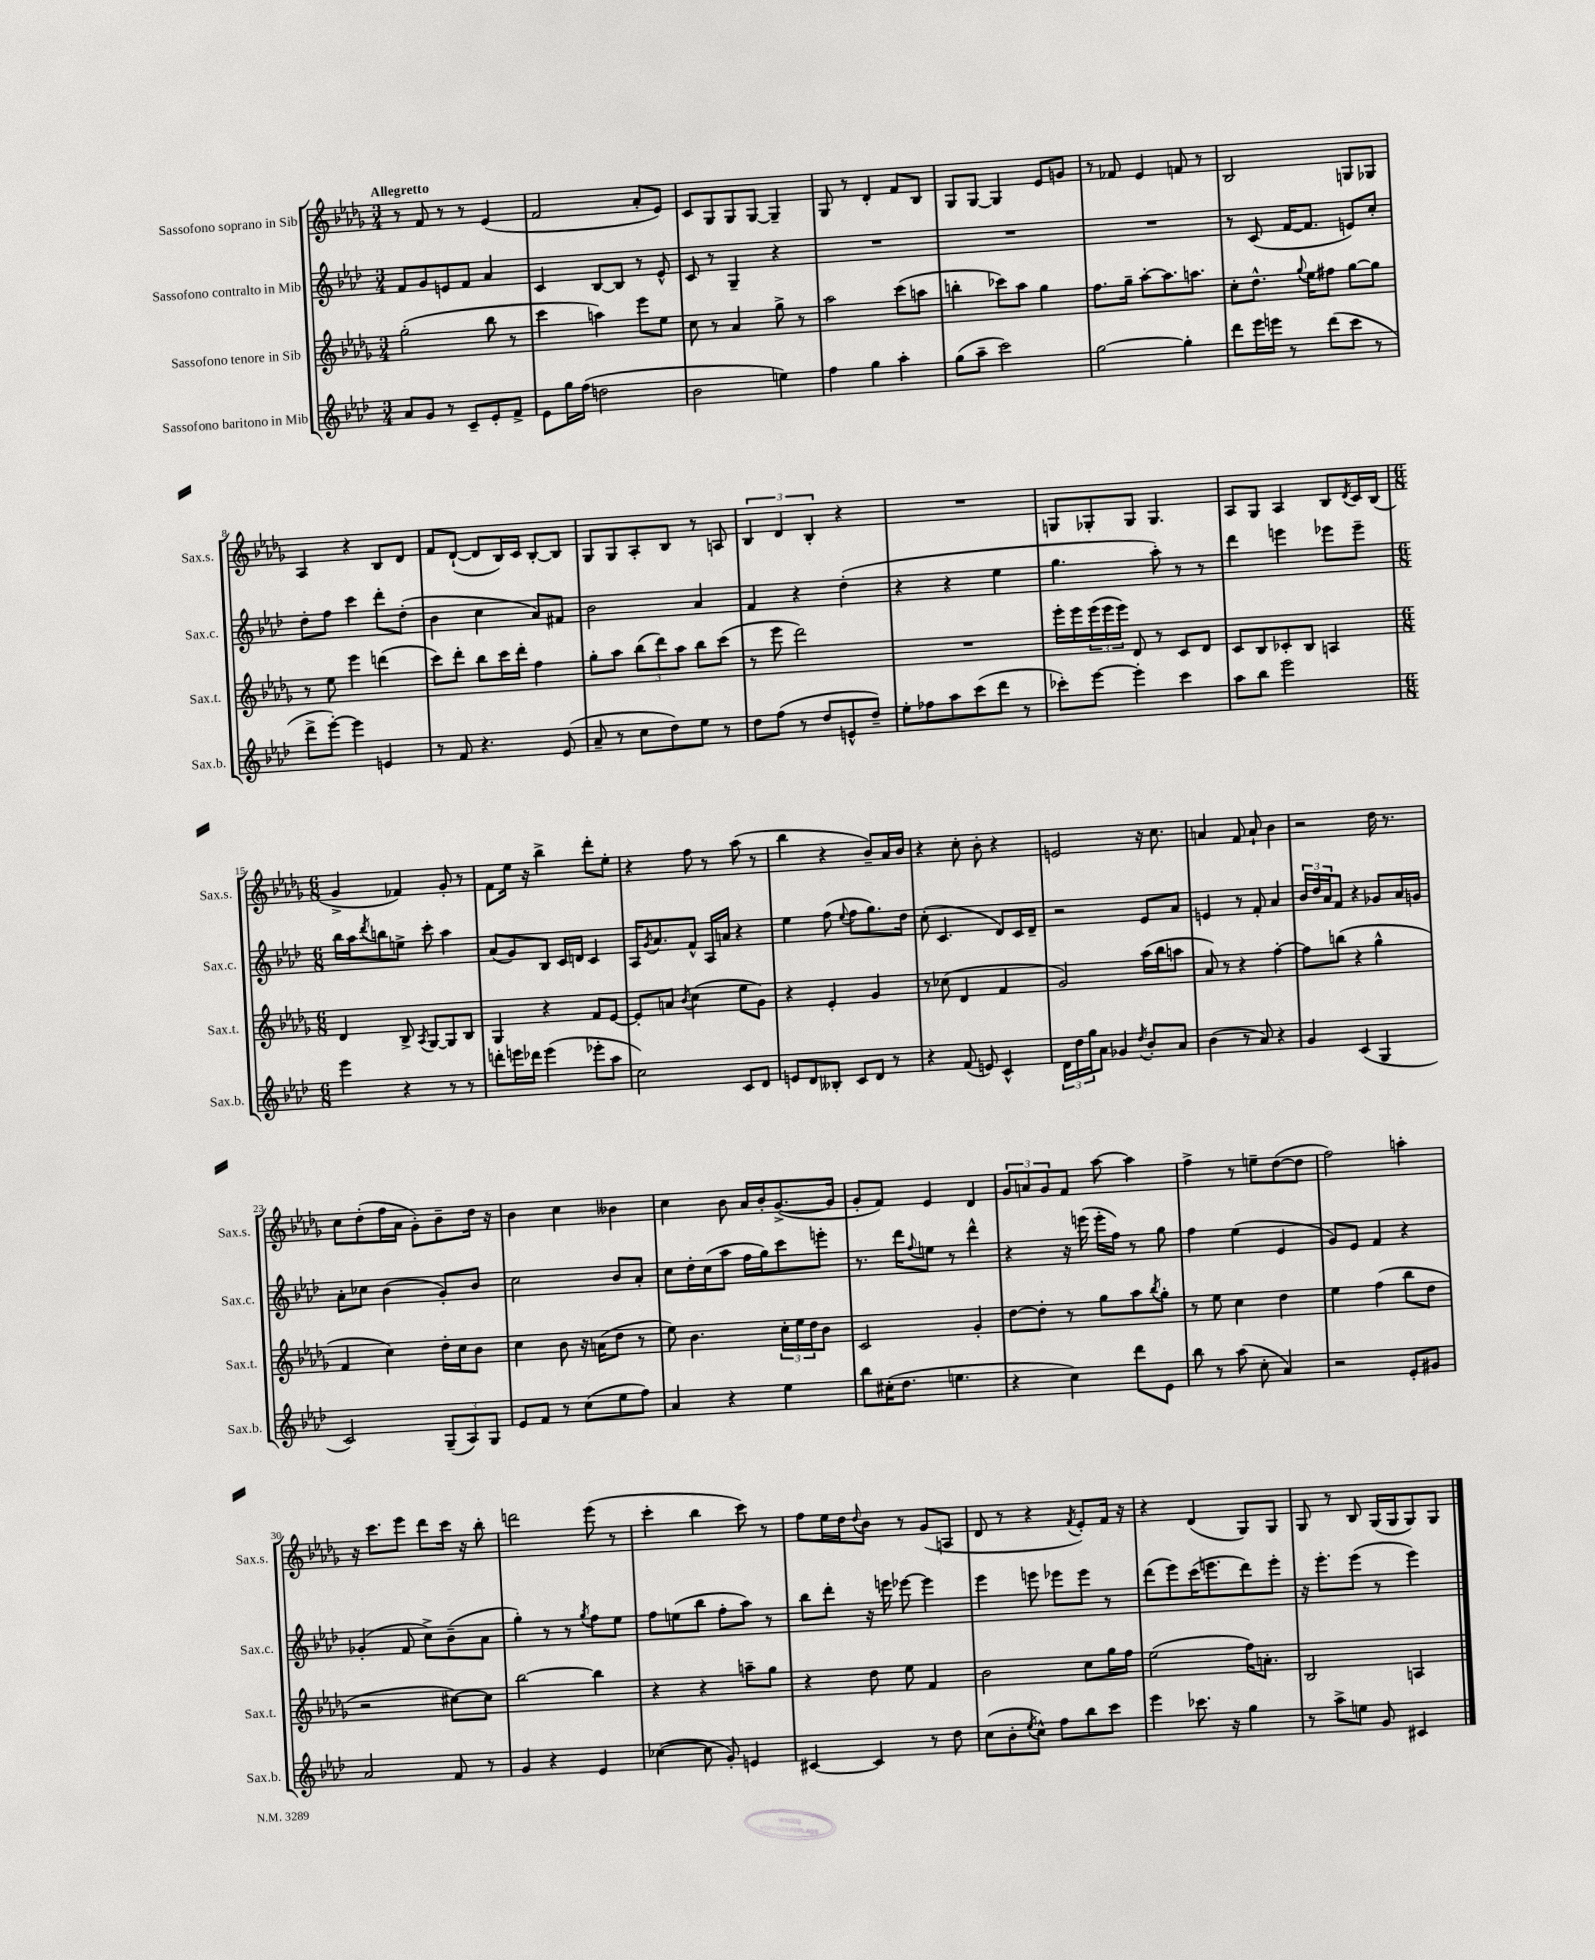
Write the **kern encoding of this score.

**kern	**kern	**kern	**kern
*staff4	*staff3	*staff2	*staff1
*clefG2	*clefG2	*clefG2	*clefG2
*k[b-e-a-d-]	*k[b-e-a-d-g-]	*k[b-e-a-d-]	*k[b-e-a-d-g-]
*M3/4	*M3/4	*M3/4	*M3/4
8a-	(2gg-'	8f	8r
8g	.	8g	8f
8r	.	8e	8r
8c~	.	8f	8r
8e-'	8bb-	4a-	(4e-
8f^	8r	.	.
=	=	=	=
8e-	4ccc	4c	2f
16gg	.	.	.
(16ff	.	.	.
2dd	4aa)	[8B-	.
.	.	8B-]	.
.	8eee-	8r	8a-'
.	8ee-	8e-^^	8e-)
=	=	=	=
2b-	8cc	8c	8c
.	8r	8r	8G-
.	4a-	4G~	8G-
.	.	.	[8G-
4ee)	8gg-^	4r	4G-~]
.	8r	.	.
=	=	=	=
4ff	2aa-	2.r	8G-
.	.	.	8r
4gg	.	.	4d-'
4aa-'	(8ccc	.	8f
.	8aa	.	8B-
=	=	=	=
(8gg	4bb'	2.r	8G-
8aa-~	.	.	[8G-
2ccc)	8ccc-)	.	4G-]
.	8aa-	.	.
.	4gg-	.	8e-
.	.	.	8g
=	=	=	=
[2gg	8.ff	2.r	8r
.	.	.	8f-
.	16gg-~	.	.
.	[8aa-'	.	4e-
.	8.aa-]	.	.
4gg']	.	.	8f
.	8.aa	.	.
.	.	.	8r
=	=	=	=
8ddd-	8cc'	8r	2B-
16eee-	8.dd-^^	(8c	.
16eee	.	.	.
8r	.	[16f	.
.	8qqgg-	.	.
.	16ee-	8.f]	.
(8ddd-	8ff#	.	.
8ccc	[8gg-	8e)	8G
8r	8gg-]	8cc'	8G-
=	=	=	=
8ddd-^	8r	8dd-'	4A-
[8eee-')	8ee-	8ff	.
4eee-]	4eee-	4ccc	4r
4e	(4ddd	8ddd-'	8B-
.	.	(8dd-'	8d-
=	=	=	=
8r	8ccc)	4b-	8f
8f	8ddd-'	.	([8d-`
4.r	8bb-	4cc	8d-]
.	16ccc	.	16B-)
.	16ddd-'	.	16c
.	4ff	8a-)	[8B-'
(8e-	.	8f#	8B-]
=	=	=	=
8a-~	8gg-'	2b-	8G-
8r	8aa-	.	8G-
8cc	(12bb-	.	8A-'
.	12ddd-)	.	.
8dd-)	.	.	8B-
.	12aa-	.	.
8ee-	8bb-	4a-	8r
8r	(8ccc	.	8A
=	=	=	=
8dd-	8r	4f	6B-
(8ff	8eee-	.	.
.	.	.	6d-
8r	2ddd-)	4r	.
.	.	.	6B-'
8dd-	.	.	.
8e^^	.	(4dd-'	4r
8dd-~)	.	.	.
=	=	=	=
8ee-'	2.r	4r	2.r
8ff-	.	.	.
8aa-	.	4r	.
(8ccc	.	.	.
8ddd-	.	4ee-	.
8r	.	.	.
=	=	=	=
8ccc-')	16eee-'	4.gg	8G
.	16eee-	.	.
[8eee-	(24eee-	.	8G-'
.	24eee-	.	.
.	24eee-)	.	.
4eee-']	8d-	.	8G-
.	8r	8aa-')	4.G-
4ccc-	8c	8r	.
.	8d-	8r	.
=	=	=	=
8aa-	8c	4ddd-	8A-
8bb-	8B-	.	8G-
2eee-	8c-'	4eee	4A-
.	8B-	.	.
.	4A	8eee-	8B-
.	.	.	8qd-
.	.	8eee-~	16c
.	.	.	(16B-
=	=	=	=
*M6/8	*M6/8	*M6/8	*M6/8
4eee-	4d-	16bb-	4g-^
.	.	16aa-	.
.	.	8qddd-	.
.	.	8bb	.
4r	8B-^	8ee^	4f-)
.	8qA-	.	.
.	[8G-	8ccc'	.
8r	8G-]	4aa-	8g-'
8r	8B-	.	8r
=	=	=	=
8ddd'	4G-	(8a-	8f
16eee	.	8g)	16ee-
16ddd-	.	.	16r
(4eee	4r	8B-	4bb-^
.	.	16c	.
.	.	16d	.
8eee-'	8f	4c	8ddd-'
8aa-	[8e-	.	8ee-'
=	=	=	=
2cc)	8e-']	16A-	4r
.	.	8qg	.
.	.	8.a-	.
.	8a	.	.
.	8qb-	.	.
.	(4cc	8f^^	8ff
.	.	16A-	8r
.	.	16a	.
8c	8ee-	4r	(8aa-
8d-	8g-)	.	8r
=	=	=	=
8e	4r	4ee-	4bb-
8d-	.	.	.
8B--'	4e-'	(8ff	4r
.	.	8qqee-	.
8c	.	8ff	.
8d-	4g-	8.gg)	8b-~)
8r	.	.	16a-
.	.	16dd-	16b-
=	=	=	=
4r	8r	(8cc'	4r
.	(8cc-	4.c	.
(8f	4d-	.	8cc'
8e)	.	.	8b-'
4c^^	4f	8d-)	4r
.	.	16c	.
.	.	16d-~	.
=	=	=	=
24d-	2g-)	2r	2e
24dd-	.	.	.
24gg	.	.	.
8a-	.	.	.
4g-	.	.	.
8qdd-	.	.	.
8b-'	(16aa-	8e-	16r
.	16bb-	.	8.cc
8a-	8aa	8a-	.
=	=	=	=
(4b-	8a-)	4e	4a
.	8r	.	.
8r	4r	8r	8f
8a-)	.	8f'	8a`
4r	[4ff'	4a-	4b-
=	=	=	=
4g	8ff]	24b-	2r
.	.	24dd-	.
.	.	24a-	.
.	(8bb	8f	.
(4c	4r	4r	.
4G	4gg-^^	8g-	16dd-
.	.	.	8.r
.	.	16a-	.
.	.	16g	.
=	=	=	=
2c)	4f	8a-'	8cc
.	.	8cc-	(8dd-'
.	4cc)	(4b-	16ff
.	.	.	16a-
.	.	.	8g-')
(12G~	16dd-'	8g')	8b-~
.	16cc	.	.
12A-)	.	.	.
.	8b-	8b-	16dd-
12G	.	.	.
.	.	.	16r
=	=	=	=
8e-	4cc	2cc	4b-
8f	.	.	.
8r	8b-	.	4cc
(8cc	16r	.	.
.	(16a	.	.
8ee-	8dd-	8b-	4b--
8ff)	8r	8a-'	.
=	=	=	=
4a-	8ee-)	8cc	4cc
.	4.b-	16dd-'	.
.	.	(16cc	.
4r	.	8aa-	8b-
.	.	16ff	16a-
.	.	16gg)	16b-'
4ee-	24cc'	8ccc	([8.g-^
.	24ee-	.	.
.	24dd-	.	.
.	8b-	8eee'	.
.	.	.	16g-]
=	=	=	=
8bb-	2c	8.r	8g-'
(16cc#'	.	.	8f)
8.dd-	.	16ddd-	.
.	.	8qqff	.
.	.	8ee	4e-
4.ee	.	8r	.
.	4g-'	4ddd-^^	4d-
=	=	=	=
4r	[8dd-	4r	12g-
.	.	.	12a
.	8dd-']	.	.
.	.	.	12g-
4cc)	8r	16r	8f
.	.	(16eee	.
.	8gg-	16eee'	[8aa-
.	.	16ff)	.
8ddd-	8aa-	8r	4aa-]
.	8qbb-	.	.
8e-	8gg-'	8gg	.
=	=	=	=
8bb-	8r	4ff	4ff^
8r	8ee-	.	.
(8aa-	4cc	(4ee-	8r
8cc'	.	.	8ee~
4a-)	4dd-	4e-	([8dd-
.	.	.	8dd-]
=	=	=	=
2r	4ee-	8g)	2ff)
.	.	8e-	.
.	(4ff	4f	.
8e-'	8bb-	4r	4aa'
8g#	8dd-	.	.
=	=	=	=
2a-	2r	(4g-'	16r
.	.	.	8.ccc
.	.	8f	8eee-
.	.	8cc^)	8ddd-
8f	[8cc#)	(8b-~	16ccc
.	.	.	16r
8r	8cc#]	8a-	8bb-'
=	=	=	=
4g	[2bb-	4gg')	2ddd
4r	.	8r	.
.	.	8r	.
.	.	8qgg	.
4e-	4bb-]	8ff	(8eee-
.	.	8ee-	8r
=	=	=	=
([4cc-	4r	8ff	4ccc'
.	.	(8ee	.
8cc-]	4r	8bb-	4bb-
8g')	.	8ff'	.
4e	8aa~	8aa-)	8ccc)
.	8gg-	8r	8r
=	=	=	=
[4c#	4r	8bb-	8ff
.	.	8ddd-'	16ee-
.	.	.	16dd-
.	.	.	8qqdd-
4c#]	8dd-	16r	8b-
.	.	16eee	.
.	8ee-	[8eee-	8r
8r	4f	4eee-]	(8g-
8dd-	.	.	8A
=	=	=	=
(8cc	2b-	4eee-	8d-
8b-'	.	.	8r
8qee-	.	.	.
8cc^^)	.	8eee	4r
8ff	.	8eee-	.
.	.	.	8qf
8bb-	8cc	8eee-	8e-')
8ccc	16gg-	8r	16f
.	16ff	.	16r
=	=	=	=
4eee-	(2ee-	(8ddd-	4r
.	.	8eee-)	.
8.ccc-	.	(16ccc	(4d-
.	.	8.eee	.
16r	.	.	.
4gg	16ff)	8ddd-)	8G-)
.	8.a'	.	.
.	.	8eee'	8G-
=	=	=	=
8r	2B-	16r	8G-
.	.	8.eee-'	.
8aa-^	.	.	8r
8ee	.	(8eee-	8B-
8g	.	8r	(16G-
.	.	.	16G-
4c#	4A	4eee-)	8G-)
.	.	.	8G-
==	==	==	==
*-	*-	*-	*-
